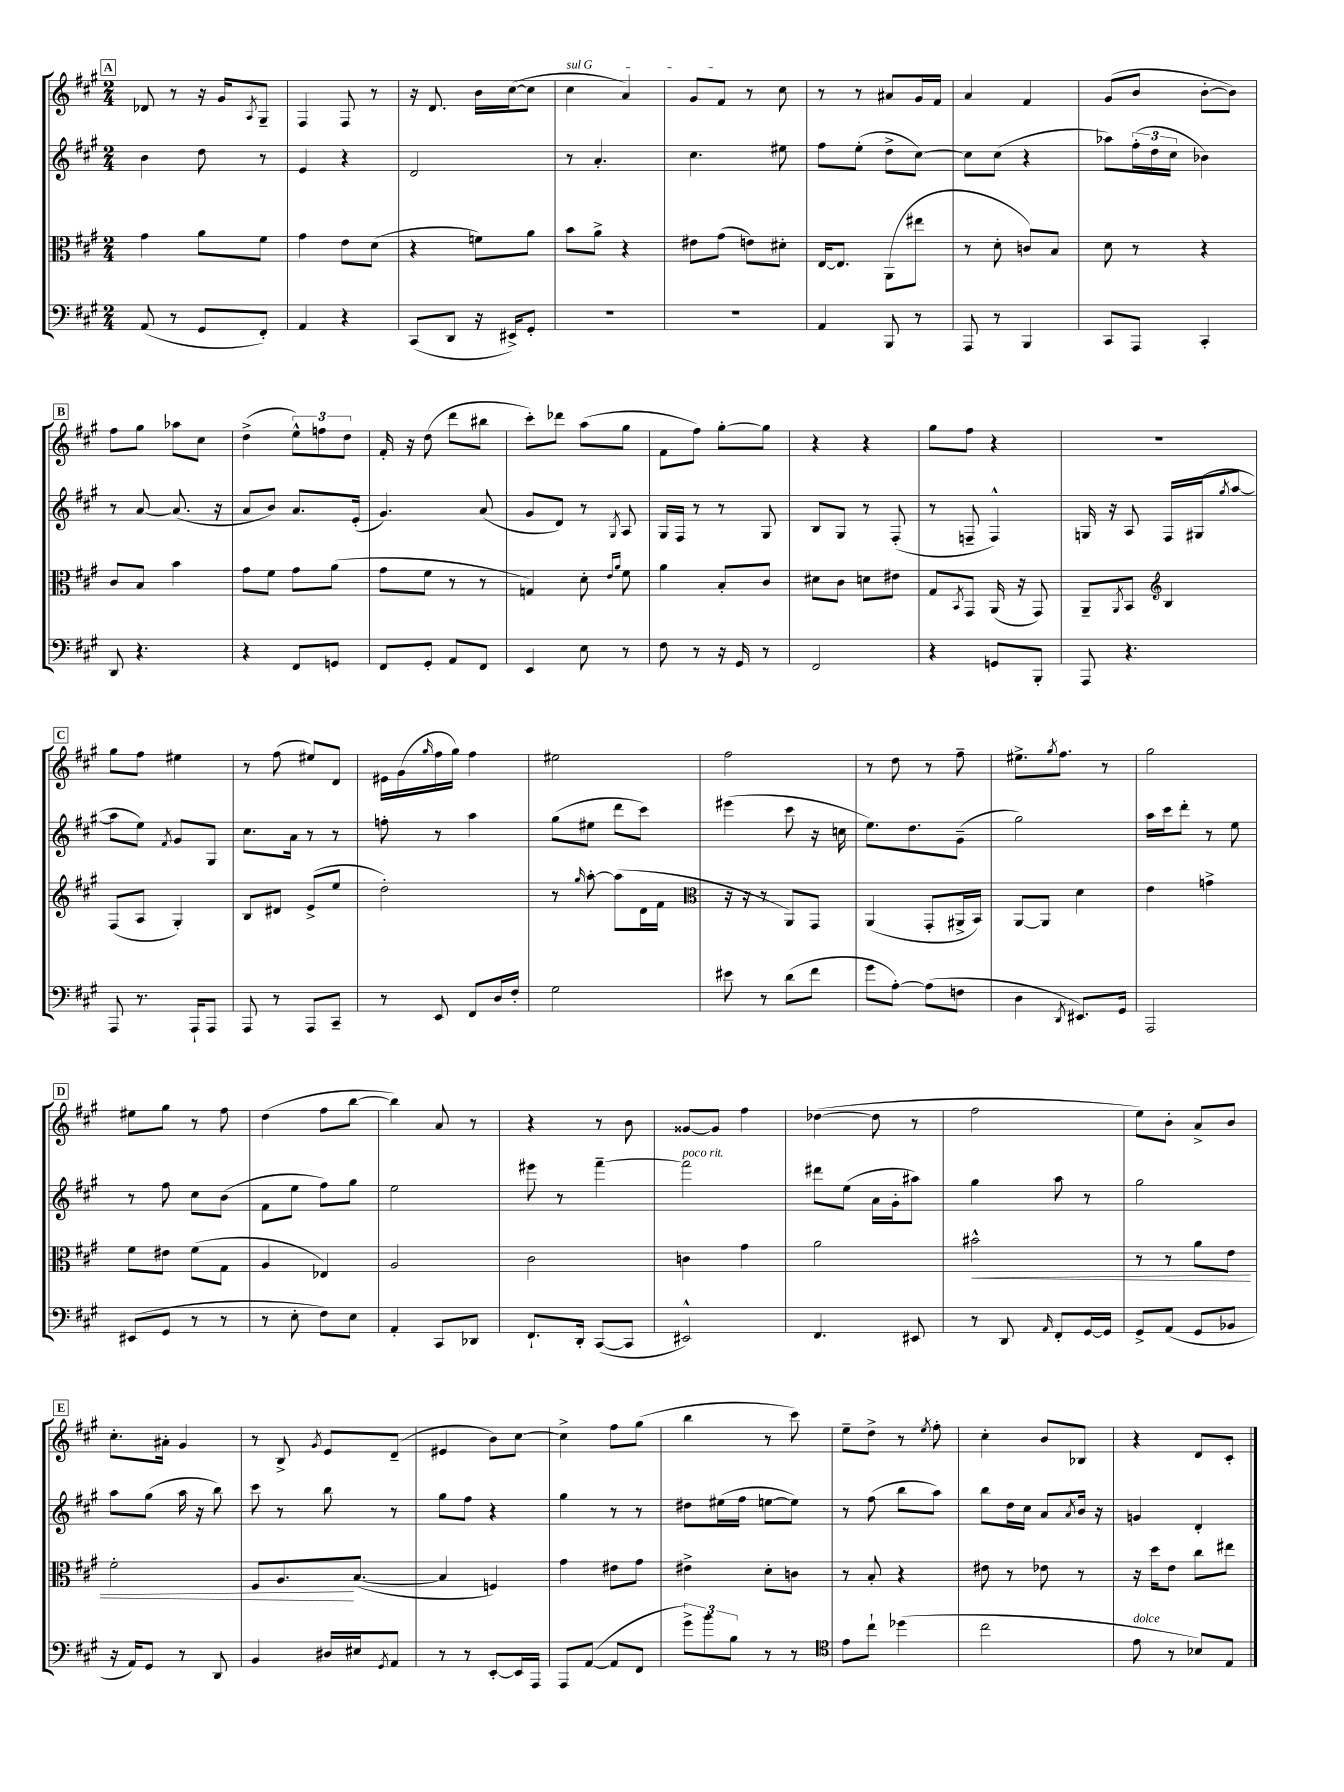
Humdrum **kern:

**kern	**kern	**kern	**kern
*staff4	*staff3	*staff2	*staff1
*clefF4	*clefC3	*clefG2	*clefG2
*k[f#c#g#]	*k[f#c#g#]	*k[f#c#g#]	*k[f#c#g#]
*M2/4	*M2/4	*M2/4	*M2/4
(8AA	4g#	4b	8d-
8r	.	.	8r
8GG#	8a	8dd	16r
.	.	.	16g#
.	.	.	8qA
8FF#')	8f#	8r	8G#~
=	=	=	=
4AA	4g#	4e	4F#
4r	8e	4r	8F#
.	(8d	.	8r
=	=	=	=
(8CC#	4r	2d	16r
.	.	.	8.d
8DD	.	.	.
16r	8f)	.	16b
16EE#^)	.	.	([16cc#
8GG#'	8a	.	8cc#]
=	=	=	=
2r	8b	8r	4cc#
.	8a^	4.a'	.
.	4r	.	4a)
=	=	=	=
2r	8e#	4.cc#	8g#
.	(8g#	.	8f#
.	8e)	.	8r
.	8d#'	8ee#	8cc#
=	=	=	=
4AA	[16E	8ff#	8r
.	8.E]	.	.
.	.	(8ee'	8r
8BBB	(8AA	8dd^	8a#
8r	8ee#	[8cc#)	16g#
.	.	.	16f#
=	=	=	=
8AAA	8r	8cc#]	4a
8r	8d'	(8cc#	.
4BBB	8c)	4r	4f#
.	8B	.	.
=	=	=	=
8CC#	8d	8aa-)	(8g#
8AAA	8r	(24ff#'	8b
.	.	24dd	.
.	.	24cc#	.
4CC#'	4r	4b-)	[8b'
.	.	.	8b])
=	=	=	=
8DD	8c#	8r	8ff#
4.r	8B	[8a	8gg#
.	4b	(8.a]	8aa-
.	.	.	8cc#
.	.	16r	.
=	=	=	=
4r	8g#	8a	(4dd^
.	8f#	8b)	.
8FF#	8g#	8.a	12ee^^)
.	.	.	12ff
8GG	(8a	.	.
.	.	.	12dd
.	.	(16e'	.
=	=	=	=
8FF#	8g#	4.g#)	16f#'
.	.	.	16r
8GG#'	8f#	.	(8dd
8AA	8r	.	8ddd
8FF#	8r	(8a	8bb#
=	=	=	=
4EE	4G)	8g#	8ccc#')
.	.	8d)	8ddd-
8E	8d'	8r	(8aa
.	16qqe	.	.
.	16qqa	8qG#	.
8r	8f#	8A	8gg#
=	=	=	=
8F#	4a	16G#	8f#
.	.	16F#	.
8r	.	8r	8ff#)
16r	8B'	8r	[8gg#'
16GG#	.	.	.
8r	8c#	8G#	8gg#]
=	=	=	=
2FF#	8d#	8B	4r
.	8c#	8G#	.
.	8d	8r	4r
.	8e#	(8F#'	.
=	=	=	=
4r	8G#	8r	8gg#
.	8qBB	.	.
.	8GG#	8F~	8ff#
8GG	(16AA	4F^^)	4r
.	16r	.	.
8BBB'	8GG#)	.	.
=	=	=	=
8AAA	8AA~	16G	2r
.	.	16r	.
.	8qAA	.	.
4.r	8BB	8A	.
*	*clefG2	*	*
.	4B	16F#	.
.	.	(16G#	.
.	.	8qgg#	.
.	.	[8aa	.
=	=	=	=
8AAA	(8F#	8aa]	8gg#
8.r	8A	8ee)	8ff#
.	.	8qf#	.
.	4G#')	8g#	4ee#
16AAA`	.	.	.
8AAA	.	8G#	.
=	=	=	=
8AAA	8B	8.cc#	8r
8r	8d#	.	(8ff#
.	.	16a	.
8AAA	(8e^	8r	8ee#)
8CC#~	8ee	8r	8d
=	=	=	=
8r	2dd')	8ff'	16e#
.	.	.	(16g#
.	.	.	16qqgg#
8EE	.	8r	16ff#
.	.	.	16gg#)
8FF#	.	4aa	4ff#
16D	.	.	.
16F#'	.	.	.
=	=	=	=
2G#	8r	(8gg#	2ee#
.	16qqgg#	.	.
.	[8aa'	8ee#	.
.	(8aa]	8ddd	.
.	16d	8ccc#)	.
.	16f#	.	.
=	=	=	=
*	*clefC3	*	*
8e#	16r	(4eee#	2ff#
.	16r	.	.
8r	8r	.	.
(8d	8AA)	8ccc#	.
8f#	8GG#	16r	.
.	.	16cc	.
=	=	=	=
8g#	(4AA	8.ee)	8r
[8A')	.	.	8dd
.	.	8.dd	.
(8A]	8GG#'	.	8r
8F	16AA#^	(8g#~	8ff#~
.	16BB)	.	.
=	=	=	=
4D	[8AA	2gg#)	8.ee#^
.	8AA]	.	.
.	.	.	8qgg#
.	.	.	8.ff#
8qDD	.	.	.
8.EE#)	4d	.	.
.	.	.	8r
16GG#	.	.	.
=	=	=	=
2AAA	4e	16aa	2gg#
.	.	16ccc#	.
.	.	8ddd'	.
.	4g^	8r	.
.	.	8ee	.
=	=	=	=
(8EE#	8f#	8r	8ee#
8GG#	8e#	8ff#	8gg#
8r	(8f#	8cc#	8r
8r	8G#	(8b	8ff#
=	=	=	=
8r	4A	8f#	(4dd
8E'	.	8ee	.
8F#)	4E-)	8ff#)	8ff#
8E	.	8gg#	[8bb
=	=	=	=
4AA'	2A	2ee	4bb])
8CC#	.	.	8a
8DD-	.	.	8r
=	=	=	=
8.FF#`	2c#	8eee#	4r
.	.	8r	.
16DD'	.	.	.
([8CC#	.	[4fff#~	8r
8CC#]	.	.	8b
=	=	=	=
2EE#^^)	4c	2fff#]	[8g##
.	.	.	8g##]
.	4g#	.	4ff#
=	=	=	=
4.FF#	2a	8ddd#	([4dd-
.	.	(8ee	.
.	.	16a	8dd-]
.	.	16g#'	.
8EE#	.	8aa#)	8r
=	=	=	=
8r	2b#^^	4gg#	2ff#
8DD	.	.	.
16qqAA	.	.	.
8FF#'	.	8aa	.
[16GG#	.	8r	.
16GG#]	.	.	.
=	=	=	=
8GG#^	8r	2gg#	8ee)
(8AA	8r	.	8b'
8GG#	8a	.	8a^
8BB-	8e	.	8b
=	=	=	=
16r	2f#'	8aa	8.cc#'
16AA)	.	.	.
8GG#	.	(8gg#	.
.	.	.	16a#'
8r	.	16aa	4g#
.	.	16r	.
8DD	.	8bb)	.
=	=	=	=
4BB	8F#	8ccc#	8r
.	8.A	8r	8B^
.	.	.	8qg#
16D#	.	8bb	8e
16E#	([8.B	.	.
8qGG#	.	.	.
8AA	.	8r	(8d~
=	=	=	=
8r	4B]	8gg#	4e#
8r	.	8ff#	.
[8EE'	4F)	4r	8b)
16EE]	.	.	[8cc#
16AAA	.	.	.
=	=	=	=
8AAA	4g#	4gg#	4cc#^]
([8AA	.	.	.
8AA]	8e#	8r	8ff#
8FF#	8g#	8r	(8gg#
=	=	=	=
12g#^)	4e#^	8dd#	4bb
12b	.	.	.
.	.	(16ee#	.
12B	.	.	.
.	.	16ff#	.
8r	8d'	[8ee	8r
8r	8c	8ee])	8ccc#)
=	=	=	=
*clefC4	*	*	*
8e	8r	8r	8ee~
8cc#`	8B'	(8ff#	8dd^
(4dd-	4r	8bb	8r
.	.	.	8qee
.	.	8aa)	8ff#'
=	=	=	=
2cc#	8e#	8bb	4cc#'
.	8r	16dd	.
.	.	16cc#	.
.	8e-	8a	8b
.	.	8qa	.
.	8r	16b	8B-
.	.	16r	.
=	=	=	=
8e	16r	4g	4r
.	16dd	.	.
8r	8e	.	.
8B-)	8cc#	4d'	8d
8E	8ee#	.	8c#'
==	==	==	==
*-	*-	*-	*-
